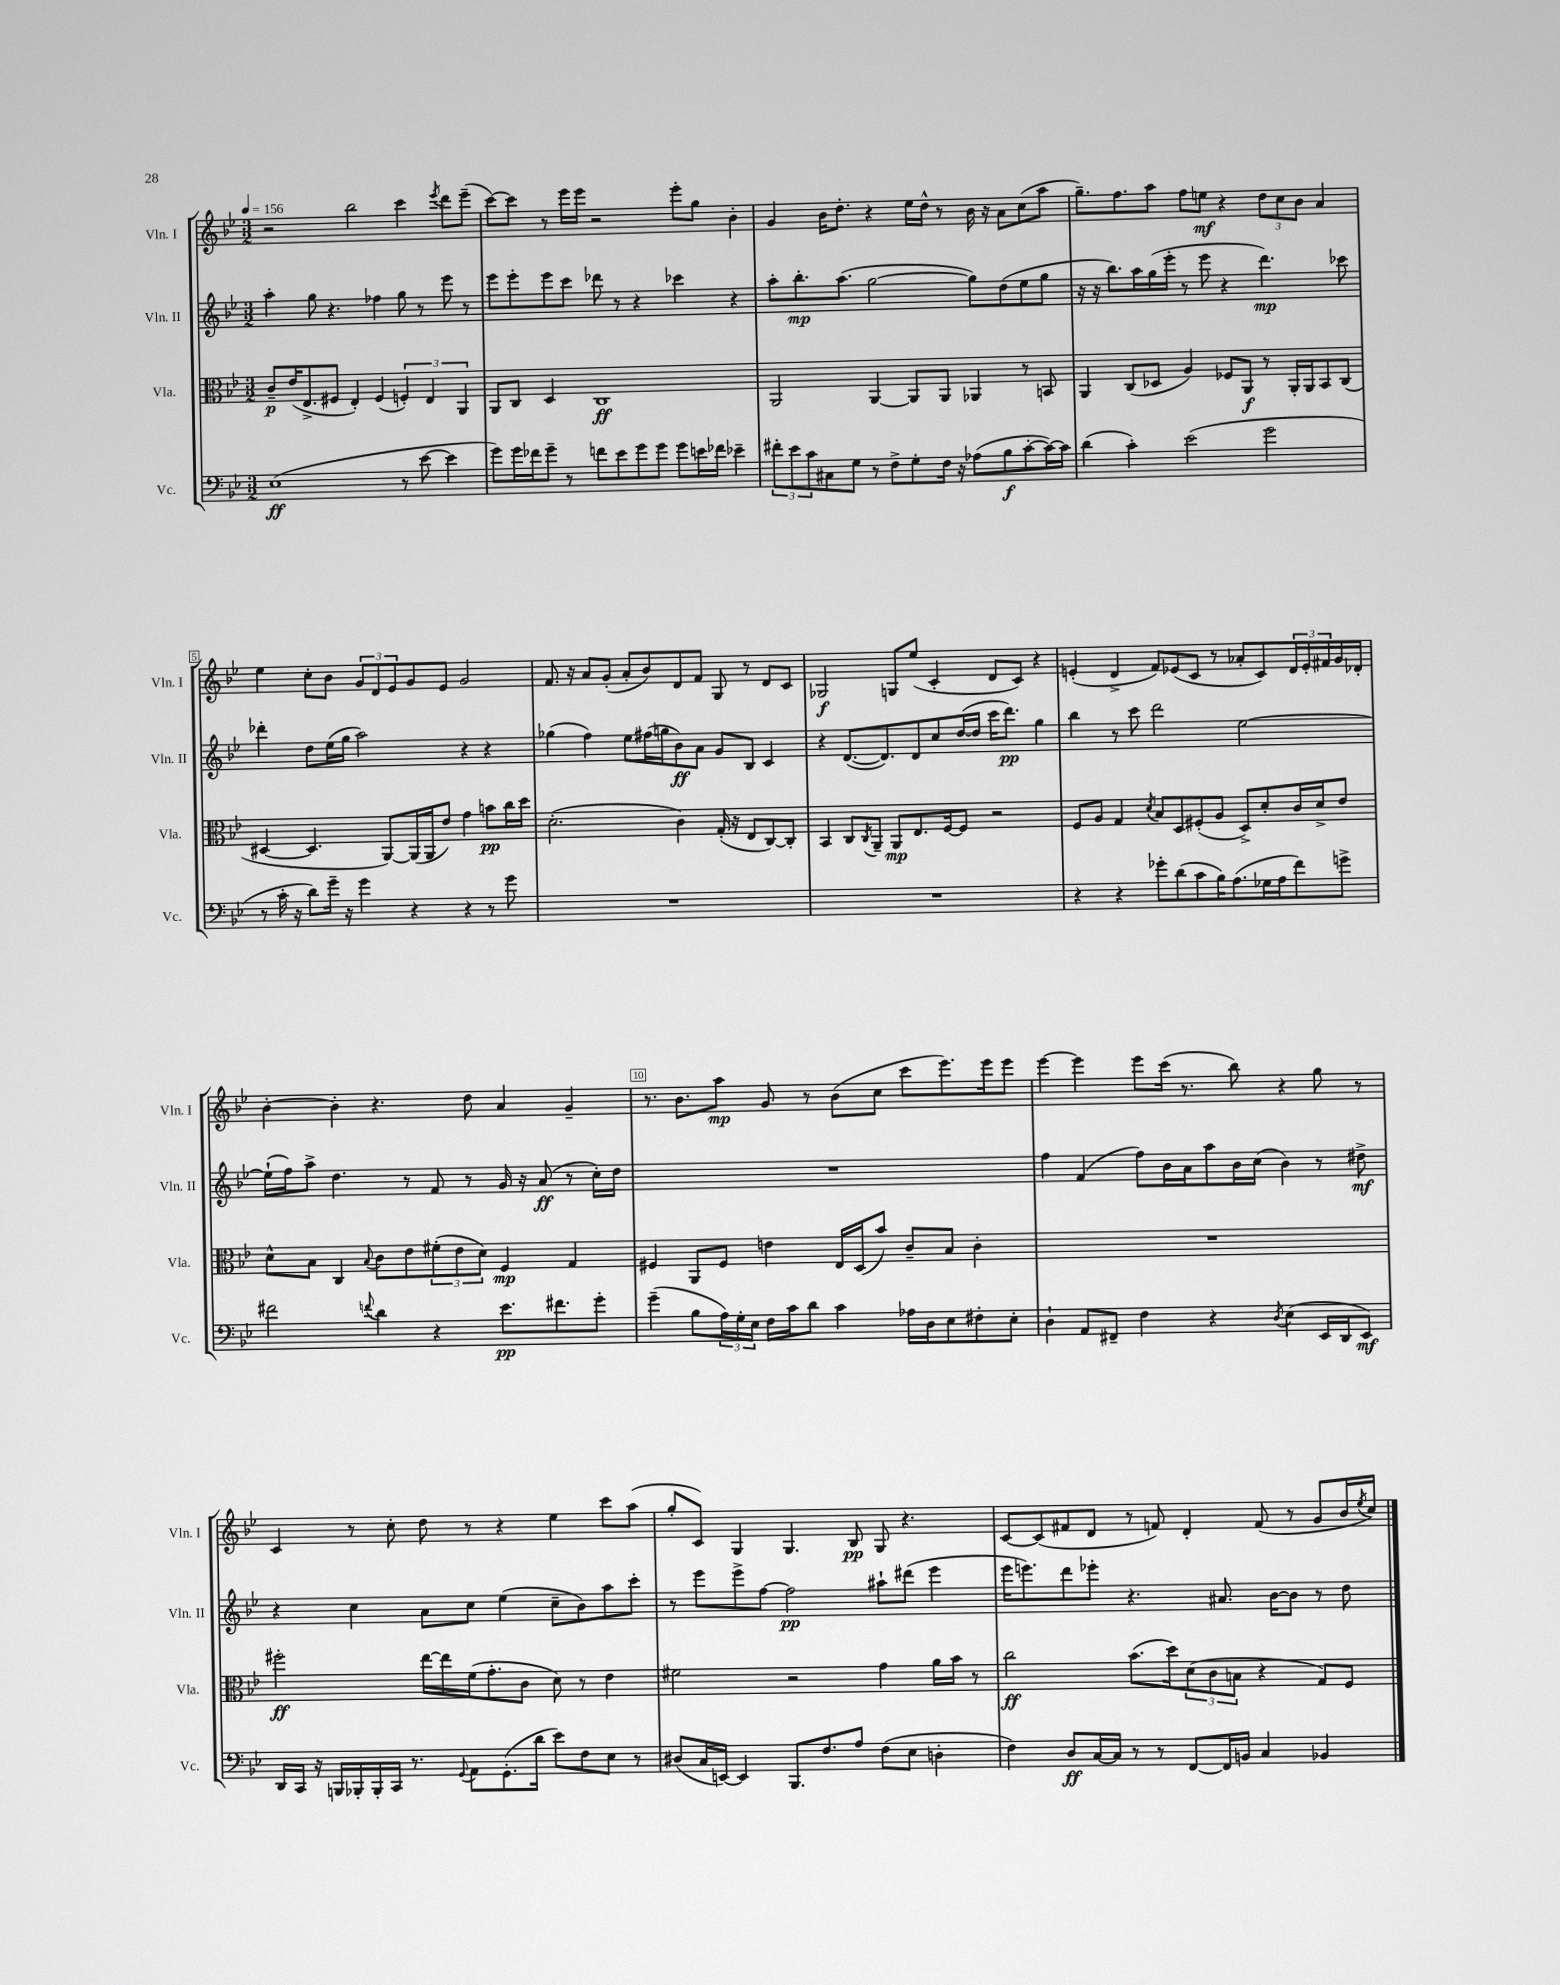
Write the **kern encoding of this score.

**kern	**kern	**kern	**kern
*staff4	*staff3	*staff2	*staff1
*clefF4	*clefC3	*clefG2	*clefG2
*k[b-e-]	*k[b-e-]	*k[b-e-]	*k[b-e-]
*M3/2	*M3/2	*M3/2	*M3/2
*MM156	*MM156	*MM156	*MM156
(1E-	8c~	4aa'	2r
.	(16e-	.	.
.	8.E-^	.	.
.	.	8gg	.
.	8F#	4.r	.
.	4E-')	.	2bb-
.	(4F#	4ff-	.
8r	6F')	8gg	4ccc
[8e-	.	8r	.
.	6E-	.	.
.	.	.	8qeee-
4e-]	.	8eee-	8ddd
.	6AA	.	.
.	.	8r	(8eee-~
=	=	=	=
8g)	8AA	8eee-	[8ccc)
16g	8C	8eee-'	8ccc]
16f-	.	.	.
8g~	4D	8eee-	8r
8r	.	8ccc	16eee-
.	.	.	16eee-
8f	1C	8ddd-	2r
8e-	.	8r	.
8g	.	4r	.
8g	.	.	.
8g	.	4ccc-	8eee-'
16e	.	.	8gg
16f-	.	.	.
4e-~	.	4r	4b-'
=	=	=	=
12f#'	2AA	8aa'	4g
12e-	.	.	.
.	.	8.bb-'	.
12c	.	.	.
8C#	.	.	16b-
.	.	(8.aa	8.dd'
8G	.	.	.
8r	[4AA	[2gg	4r
8F^	.	.	.
8G'	8AA]	.	16ee-
.	.	.	16dd^^
16F	8AA	.	8r
16r	.	.	.
(8A-	4AA-	8gg])	16b-
.	.	.	16r
8B-	.	(8dd	8a
[8c'	8r	8ee-	(8cc
16c_)	8BB	8gg	8aa
16c]	.	.	.
=	=	=	=
(4d	4AA	16r	8.gg~)
.	.	16r	.
.	.	8.bb-)	.
.	.	.	8.ff
4c')	(8C	.	.
.	.	16aa	.
.	8D-	(16gg	8aa
.	.	16eee-'	.
(2e-	4A)	8r	8ff
.	.	8eee-	8ee
.	8F-	4r	4r
.	8AA	.	.
2g	8r	4.ddd)	12dd
.	.	.	12cc
.	16AA'	.	.
.	.	.	12b-
.	16AA	.	.
.	8BB-	.	4a
.	(8C	8ccc-	.
=	=	=	=
8r	[4D#	4ddd-'	4ee-
16c'	.	.	.
16r	.	.	.
8d)	4.D#]	8dd	8cc'
16g~	.	(16ee-	8b-
16r	.	16gg	.
4g	.	2aa)	12g
.	.	.	12d
.	[8AA)	.	.
.	.	.	12e-
4r	(16AA]	.	8g
.	16AA	.	.
.	8e-)	.	8e-
4r	4g	4r	2g
8r	8b	4r	.
8g	16cc	.	.
.	16dd	.	.
=	=	=	=
1.r	(2.d'	(4gg-	8.f
.	.	.	16r
.	.	4ff)	8a
.	.	.	(8g'
.	.	8ee-	8a'
.	.	(16ff#	8b-)
.	.	16gg	.
.	4c)	8b-)	8d
.	.	8a	8f
.	(16G'	8g	8G
.	16r	.	.
.	8E-	8B-	8r
.	[8C)	4c	8d
.	8C']	.	8c
=	=	=	=
1.r	4BB-	4r	2G-
.	8C	([8.d	.
.	8qC	.	.
.	8AA~	.	.
.	.	8.d])	.
.	8AA	.	8G
.	8.E-	8d	(8ee-
.	.	8cc	4c'
.	[16F	.	.
.	8F]	([16dd	.
.	.	16dd]	.
.	2r	16ccc	8d
.	.	8.ddd)	.
.	.	.	8c)
.	.	4gg	4r
=	=	=	=
4r	8F	4bb-	(4e'
.	8A	.	.
4r	4G	8r	4d^
.	.	8ccc	.
.	8qd	.	.
8g-'	8B-	2ddd	8f)
(8d	8D	.	(8e-
8c	(8F#'	.	8c
16B-)	8A	.	8r
(8.A	.	.	.
.	8D^)	[2ee-	8a-'
16G-	8d'	.	8c)
16A	.	.	.
8f)	16c	.	24d
.	.	.	24e-'
.	16d^	.	.
.	.	.	24f#
8g^	8e-	.	16g
.	.	.	16d-'
=	=	=	=
2f#	8d^^	(16ee-`]	[4b-'
.	.	16ff)	.
.	8B-	8aa^	.
.	4C	4.dd	4b-']
8qqf	8qqB-	.	.
4d	8c	.	4.r
.	8e-	8r	.
4r	(12f#'	8f	.
.	12e-	.	.
.	.	8r	8dd
.	12d)	.	.
8.e-	4F	16g	4a
.	.	16r	.
.	.	(8a	.
8.f#	.	.	.
.	4G	8r	4g~
8g'	.	16cc')	.
.	.	16dd	.
=	=	=	=
(4g~	4F#	1.r	8.r
.	.	.	8.b-
8B-	8AA	.	.
24A)	8F#	.	8aa
24G'	.	.	.
24E-	.	.	.
16F	4e	.	8g
16c	.	.	.
8d	.	.	8r
4c	16E-	.	(8b-
.	(16D	.	.
.	8b-)	.	8cc
16A-	8c~	.	8ccc
16D	.	.	.
8E-	8B-	.	8.eee-)
8F#'	4c'	.	.
.	.	.	16eee-
8E-'	.	.	8eee-
=	=	=	=
4D`	1.r	4ff	[4eee-
8AA	.	(4f	4eee-]
8FF#~	.	.	.
4F	.	8ff)	8eee-
.	.	16b-	(16ccc
.	.	16a	8.r
4r	.	8aa	.
.	.	16b-	8bb-)
.	.	(16cc	.
8qD	.	.	.
(4E-	.	4b-)	4r
16EE-	.	8r	8gg
16DD	.	.	.
8EE-)	.	8dd#^	8r
=	=	=	=
16DD	2ff#'	4r	4c
16CC	.	.	.
16r	.	.	.
16BBB	.	.	.
16BBB-'	.	4cc	8r
16BBB-'	.	.	.
16CC	.	.	8cc'
8.r	.	.	.
.	[16ee-	8a	8dd
.	16ee-]	.	.
8qqGG	.	.	.
8AA	(16f	8cc	8r
.	8.g'	.	.
(8.GG'	.	(4ee-	4r
.	8c	.	.
16d	.	.	.
8e-)	8d)	8cc~	4ee-
8F	8r	8b-)	.
8E-	4e-	8aa	8ccc
8r	.	8ccc'	(8aa
=	=	=	=
(8D#	2f#	8r	8gg'
16C	.	8eee-	8c)
[16EE)	.	.	.
4EE]	.	8eee-^	4G
.	.	[8ff	.
8.BBB-	2r	2ff]	4.G
8.F	.	.	.
8A	.	.	8B-
(8F	4g	8aa#`	8G
8E-	.	(8ddd#	4.r
4D'	16a	4eee-	.
.	16b-	.	.
.	8r	.	.
=	=	=	=
4F)	2cc	16eee-	[8c
.	.	8.eee)	.
.	.	.	(8c]
8D	.	8ddd	8f#
[16C	.	8eee-'	8d
16C]	.	.	.
8r	(8.b-	4.r	8r
8r	.	.	8f)
.	16dd)	.	.
[8FF	(12d	.	4d'
.	12c	.	.
16FF]	.	8.a#	.
.	12B	.	.
16BB	.	.	.
4C	4r	.	(8f
.	.	[16b-	.
.	.	8b-]	8r
4BB-	8G)	8r	8g
.	8F	8dd	16b-
.	.	.	8qee-
.	.	.	16cc)
==	==	==	==
*-	*-	*-	*-
